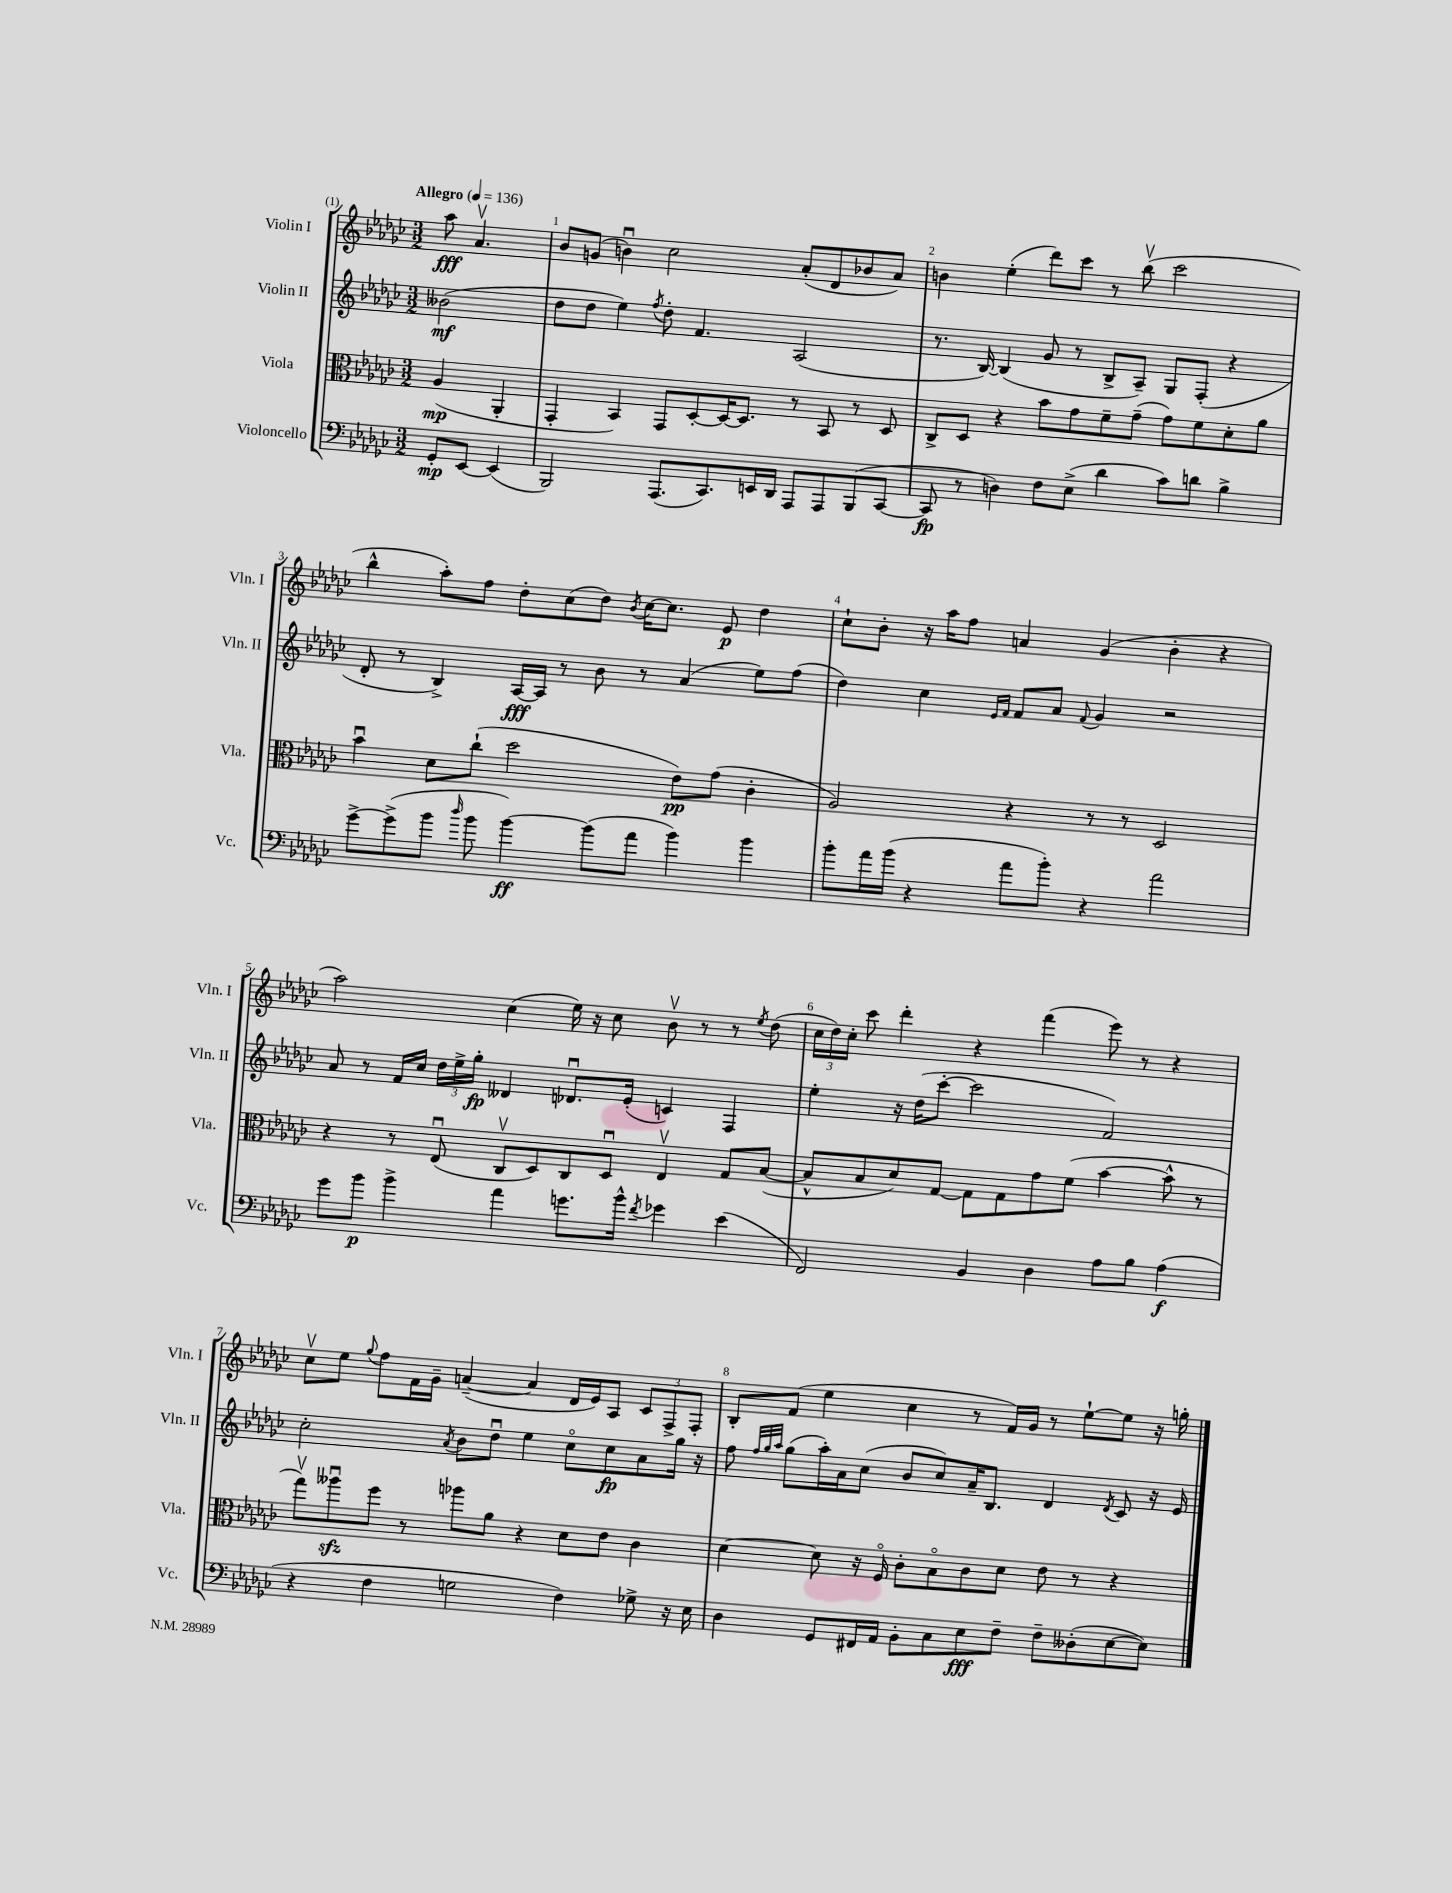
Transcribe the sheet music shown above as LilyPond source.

<<
\new StaffGroup <<
\new Staff = "s0" \with { instrumentName = "Violin I" shortInstrumentName = "Vln. I" } {
    \clef treble \key ges \major \numericTimeSignature \time 3/2 \partial 2 \tempo "Allegro" 4 = 136
    \autoBeamOff aes''8\fff aes'4.\upbow |
    bes'8[ g'8]( b'4\downbow) ces''2 aes'8[-.( des'8 bes'8 aes'8]) |
    b'4 ees''4-.( des'''8[) ces'''8] r8 bes''8\upbow( ces'''2 |
    bes''4-^ aes''8[-.) f''8] des''8[-. ces''8( des''8]) \acciaccatura { bes'8 } ces''16[~ ces''8.] ees'8\p des''4 |
    ces''8[-! bes'8]-. r16 aes''16[ f''8] a'4 ges'4( bes'4-. r4 |
    aes''2) ces''4( ees''16) r16 ces''8 bes'8\upbow r8 r8 \acciaccatura { ees''8 } des''8( |
    \tuplet 3/2 { ces''16[ des''16) ces''16]-. } ces'''8 des'''4-. r4 f'''4( ees'''8) r8 r4 |
    ces''8[\upbow ees''8] \appoggiatura { ges''8 } f''8[ f'16 ges'16]-- a'4~--( a'4 des'16[ ees'16) aes8] \tuplet 3/2 { ces'8[ f8-> f8]-. } |
    bes8[-. f'8]( ees''4 ces''4 r8 f'16[) ges'16] r8 ees''8[~-! ees''8] r16 g''16-. \bar "|." |
}
\new Staff = "s1" \with { instrumentName = "Violin II" shortInstrumentName = "Vln. II" } {
    \clef treble \key ges \major \numericTimeSignature \time 3/2 \partial 2
    \autoBeamOff beses'2\mf( |
    des''8[ des''8] ees''4) \acciaccatura { f''8 } des''8-. f'4. aes2( |
    r8. bes16~) bes4( ges'8 r8 bes8[-> aes8]--) ges8[ f8]-.( r4 |
    des'8-. r8 bes4->) aes16[~\fff aes16] r8 bes'8 r8 aes'4( ees''8[) f''8]( |
    des''4) ces''4 \grace { ees'16[ f'16] } f'8[ aes'8] \appoggiatura { f'8 } ges'4 r2 |
    aes'8 r8 f'16[ ces''16] \tuplet 3/2 { des''16[ ees''16-> ges''16]-.\fp } deses'4 des'8.[\downbow ees'16]-.( c'4) f4 |
    ees''4-. r16 des''16[( ces'''8]~-. ces'''2 f'2) |
    ces''2-. \acciaccatura { aes'8 } bes'8[ des''8]\downbow ees''4 ces''8[\flageolet ces''8\fp aes'8 ges''16] r16 |
    f''8 \grace { f''32[ ges''32 aes''32] } ges''8[( aes''16-.) aes'16 ces''8]( bes'8[ ces''8) aes'16-- bes8.] des'4 \acciaccatura { des'8 } ces'8 r16 ees'16 \bar "|." |
}
\new Staff = "s2" \with { instrumentName = "Viola" shortInstrumentName = "Vla." } {
    \clef alto \key ges \major \numericTimeSignature \time 3/2 \partial 2
    \autoBeamOff aes4\mp( aes,4-. |
    ges,4-. bes,4) ges,8[ des8~-. des16~ des8.] r8 bes,8 r8 des8 |
    ces8[-> des8] r4 bes'8[ ges'8 f'8-- ges'8]--( ges'8[) f'8 des'8-. aes'8] |
    bes'4\downbow des'8[ ces''8]-!( des''2 ees'8[\pp) ges'8]( ces'4-. |
    aes2) r4 r8 r8 des2 |
    r4 r8 ees8\downbow( ces8[\upbow des8) ces8 des8]\downbow ees4\upbow ges8[ bes8]~( |
    bes8[-^ bes8 des'8) ges8]~ ges8[ ges8 ges'8 f'8]( bes'4~ bes'8-^ r8 |
    ges''8[\upbow) aeses''8\downbow\sfz f''8] r8 aes''8[ aes'8] r4 des'8[ ees'8] ces'4 |
    des'4~ des'8 r16 f16\flageolet ces'8[-. bes8\flageolet ces'8 des'8] ees'8 r8 r4 \bar "|." |
}
\new Staff = "s3" \with { instrumentName = "Violoncello" shortInstrumentName = "Vc." } {
    \clef bass \key ges \major \numericTimeSignature \time 3/2 \partial 2
    \autoBeamOff ges,8[-.\mp ees,8]~ ees,4( |
    bes,,2) aes,,8.[( ces,8.) e,16 des,16] aes,,8[ aes,,8 bes,,8( ces,8]~ |
    ces,8\fp r8 d4) f8[ ees8]->( des'4 ces'8[) d'8] bes4-> |
    ges'8[~-> ges'8->( bes'8] \grace { des''16 } bes'8 bes'4~\ff) bes'8[( aes'8] bes'4) bes'4 |
    bes'8[-. aes'16 bes'16]( r4 aes'8[ bes'8]-.) r4 aes'2 |
    ges'8[ bes'8]\p bes'4-> aes'4 g'8.[ bes'16]-^ \acciaccatura { f'8 } ges'4 ees'4( |
    f,2) bes,4 des4 aes8[ bes8] aes4\f( |
    r4 f4 g2 f4) ges8-> r16 ees16 |
    des4 ges,8[ fis,16 aes,16] bes,8[-. ces8 ees8\fff f8]-- f8[-- deses8-.( ees8~ ees8]) \bar "|." |
}
>>
>>
\layout { \context { \Score \override BarNumber.break-visibility = ##(#f #t #t) barNumberVisibility = #all-bar-numbers-visible } }
